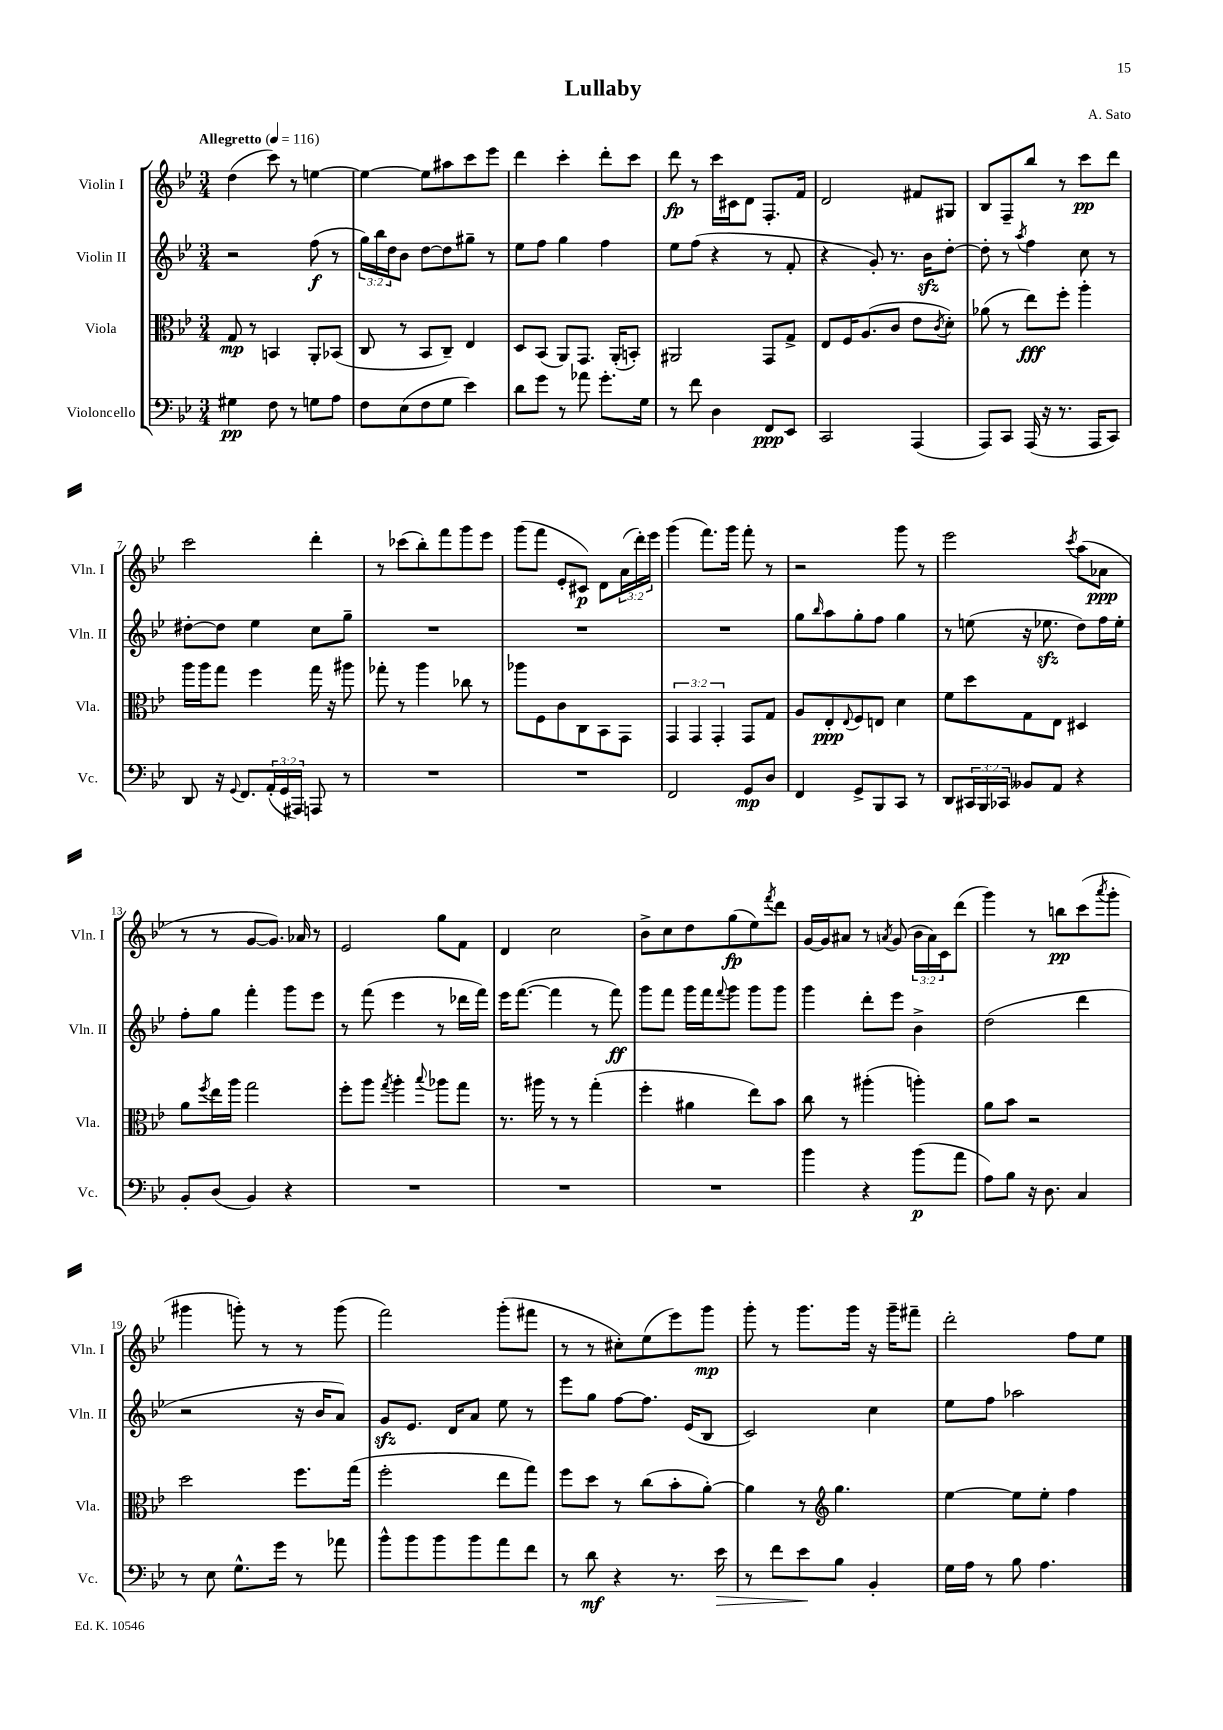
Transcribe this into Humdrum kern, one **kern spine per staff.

**kern	**dynam	**kern	**dynam	**kern	**dynam	**kern	**dynam
*part4	*part4	*part3	*part3	*part2	*part2	*part1	*part1
*staff4	*staff4	*staff3	*staff3	*staff2	*staff2	*staff1	*staff1
*I"Violoncello	*	*I"Viola	*	*I"Violin II	*	*I"Violin I	*
*I'Vc.	*	*I'Vla.	*	*I'Vln. II	*	*I'Vln. I	*
*clefF4	*	*clefC3	*	*clefG2	*	*clefG2	*
*k[b-e-]	*	*k[b-e-]	*	*k[b-e-]	*	*k[b-e-]	*
*M3/4	*	*M3/4	*	*M3/4	*	*M3/4	*
*MM116	*	*MM116	*	*MM116	*	*MM116	*
=1	=1	=1	=1	=1	=1	=1	=1
!	!	!	!	!	!	!LO:TX:a:B:t=Allegretto	!
4G#X\	pp	8G/	mp	2r	.	(4dd\	.
.	.	8r	.	.	.	.	.
8F\	.	4BBn/	.	.	.	8ccc\)	.
8r	.	.	.	.	.	8r	.
8Gn\L	.	8AA'/L	.	(8ff\	f	[4een\	.
8A\J	.	(8BB-X/J	.	8r	.	.	.
=2	=2	=2	=2	=2	=2	=2	=2
8F\L	.	8C/	.	24gg\LL)	.	4ee\_	.
.	.	.	.	24bb-\	.	.	.
.	.	.	.	24dd\J	.	.	.
(8E-\	.	8r	.	8b-\J	.	.	.
8F\	.	8BB-/L	.	[8dd\L	.	8ee\L]	.
8G\J	.	8C~/J)	.	8dd\]	.	8aa#X\	.
4e-\)	.	4E-/	.	8gg#X~\J	.	8ccc\	.
.	.	.	.	8r	.	8eee-\J	.
=3	=3	=3	=3	=3	=3	=3	=3
8d\L	.	8D/L	.	8ee-\L	.	4ddd\	.
8g\J	.	(8BB-/J	.	8ff\J	.	.	.
8r	.	8AA/L)	.	4gg\	.	4ccc'\	.
8a-X\	.	8.GG/J	.	.	.	.	.
8.g'\L	.	.	.	4ff\	.	8ddd'\L	.
.	.	(16AA'/KL	.	.	.	.	.
.	.	8BBn'/J)	.	.	.	8ccc\J	.
16G\Jk	.	.	.	.	.	.	.
=4	=4	=4	=4	=4	=4	=4	=4
8r	.	2AA#X/	.	8ee-\L	.	8ddd\	fp
8f\	.	.	.	(8ff\J	.	8r	.
4D\	.	.	.	4r	.	16ccc\LL	.
.	.	.	.	.	.	16c#X\J	.
.	.	.	.	.	.	8d\J	.
8FF/L	ppp	8GG/L	.	8r	.	8.F'/L	.
8EE-/J	.	8G^/J	.	8f'/	.	.	.
.	.	.	.	.	.	16f/Jk	.
=5	=5	=5	=5	=5	=5	=5	=5
2CC/	.	8E-/L	.	4r	.	2d/	.
.	.	16F/K	.	.	.	.	.
.	.	(8.A/	.	.	.	.	.
.	.	.	.	8g'/)	.	.	.
.	.	8c/J	.	8.r	.	.	.
(4AAA/	.	8e-\L	.	.	.	8f#X/L	.
.	.	.	.	16b-zz\KL	.	.	.
.	.	8qc/	.	.	.	.	.
.	.	8d'\J)	.	[8dd'\J	.	8G#X/J	.
=6	=6	=6	=6	=6	=6	=6	=6
8AAA/L)	.	(8a-X\	.	8dd'\]	.	8B-/L	.
8CC/J	.	8r	.	8r	.	8F~/	.
.	.	.	.	8qaa/	.	.	.
(16AAA/	.	8ee-\L)	fff	4ff\	.	8bb-/J	.
16r	.	.	.	.	.	.	.
8.r	.	8ff'\J	.	.	.	8r	.
.	.	4aa'\	.	8cc\	.	8ccc\L	pp
16AAA/KL	.	.	.	.	.	.	.
8CC/J)	.	.	.	8r	.	8ddd\J	.
!!LO:LB:g=z
=7	=7	=7	=7	=7	=7	=7	=7
8DD/	.	16aa\LL	.	[8dd#X'\L	.	2ccc\	.
.	.	16aa\J	.	.	.	.	.
16r	.	8gg\J	.	8dd#\J]	.	.	.
8qqGG/	.	.	.	.	.	.	.
8.FF/L	.	.	.	.	.	.	.
.	.	4ff\	.	4ee-\	.	.	.
(24AA'/L	.	.	.	.	.	.	.
24GG/	.	.	.	.	.	.	.
24AAA#X/JJ)	.	.	.	.	.	.	.
8AAAn/	.	16gg\	.	8cc\L	.	4ddd'\	.
.	.	16r	.	.	.	.	.
8r	.	8aa#X\	.	8gg~\J	.	.	.
=8	=8	=8	=8	=8	=8	=8	=8
2.r	.	8gg-X'\	.	2.r	.	8r	.
.	.	8r	.	.	.	(8ccc-X\L	.
.	.	4aa\	.	.	.	8bb-'\)	.
.	.	.	.	.	.	8fff\	.
.	.	8cc-X\	.	.	.	8ggg\	.
.	.	8r	.	.	.	8eee-\J	.
=9	=9	=9	=9	=9	=9	=9	=9
2.r	.	8aa-X\L	.	2.r	.	(8ggg\L	.
.	.	8F\	.	.	.	8fff\J	.
.	.	8c\	.	.	.	8e-'/L	.
.	.	8C\	.	.	.	8c#X/J)	p
.	.	8BB-\	.	.	.	8d\L	.
.	.	8GG\J	.	.	.	(24a\L	.
.	.	.	.	.	.	24ddd'\)	.
.	.	.	.	.	.	24eee-\JJ	.
=10	=10	=10	=10	=10	=10	=10	=10
2FF/	.	6GG/	.	2.r	.	(4ggg\	.
.	.	6GG/	.	.	.	.	.
.	.	.	.	.	.	8.fff\L)	.
.	.	6GG'/	.	.	.	.	.
.	.	.	.	.	.	16ggg\Jk	.
8GG/L	mp	8GG/L	.	.	.	8fff'\	.
8D/J	.	8G/J	.	.	.	8r	.
=11	=11	=11	=11	=11	=11	=11	=11
4FF/	.	8A/L	.	8gg\L	.	2r	.
.	.	.	.	16qqbb-/	.	.	.
.	.	8E-'/	ppp	8aa\	.	.	.
.	.	8qqE-/	.	.	.	.	.
8GG^/L	.	8F/	.	8gg'\	.	.	.
8BBB-/	.	8En/J	.	8ff\J	.	.	.
8CC/J	.	4d\	.	4gg\	.	8ggg\	.
8r	.	.	.	.	.	8r	.
=12	=12	=12	=12	=12	=12	=12	=12
8DD/L	.	8f\L	.	8r	.	2eee-\	.
24CC#X/L	.	8dd\	.	(8een\	.	.	.
24BBB-/	.	.	.	.	.	.	.
24CC-X/JJ	.	.	.	.	.	.	.
8BB--X/L	.	8G\	.	16r	.	.	.
.	.	.	.	8.ee-Xzz\	.	.	.
8AA/J	.	8E-\J	.	.	.	.	.
.	.	.	.	.	.	8qccc/	.
4r	.	4D#X/	.	8dd\L)	.	(8aa\L	.
.	.	.	.	16ff\L	.	8a-X\J	ppp
.	.	.	.	16ee-'\JJ	.	.	.
!!LO:LB:g=z
=13	=13	=13	=13	=13	=13	=13	=13
8BB-'/L	.	8a\L	.	8ff'\L	.	8r	.
.	.	8qff/	.	.	.	.	.
(8D/J	.	16ee-\L	.	8gg\J	.	8r	.
.	.	16aa\JJ	.	.	.	.	.
4BB-/)	.	2gg\	.	4fff'\	.	[8g/L	.
.	.	.	.	.	.	8.g/J])	.
4r	.	.	.	8ggg\L	.	.	.
.	.	.	.	.	.	16a-X/	.
.	.	.	.	8eee-\J	.	8r	.
=14	=14	=14	=14	=14	=14	=14	=14
2.r	.	8ff'\L	.	8r	.	2e-/	.
.	.	8aa\J	.	(8fff\	.	.	.
.	.	8qgg/	.	.	.	.	.
.	.	4aa'\	.	4eee-\	.	.	.
.	.	8qqbb-/	.	.	.	.	.
.	.	8aa-X\L	.	8r	.	8gg\L	.
.	.	8gg\J	.	16ddd-X\LL	.	8f\J	.
.	.	.	.	16fff\JJ)	.	.	.
=15	=15	=15	=15	=15	=15	=15	=15
2.r	.	8.r	.	16eee-\KL	.	4d/	.
.	.	.	.	([8.fff\J	.	.	.
.	.	16aa#X\	.	.	.	.	.
.	.	8r	.	4fff\]	.	2cc\	.
.	.	8r	.	.	.	.	.
.	.	(4gg'\	.	8r	.	.	.
.	.	.	.	8fff\)	ff	.	.
=16	=16	=16	=16	=16	=16	=16	=16
2.r	.	4ff'\	.	8ggg\L	.	8b-^\L	.
.	.	.	.	8fff\J	.	8cc\	.
.	.	4a#X\	.	16ggg\LL	.	8dd\	.
.	.	.	.	16fff\J	.	.	.
.	.	.	.	8qqfff/	.	.	.
.	.	.	.	8ggg\J	.	(8gg\	fp
.	.	8ee-\L)	.	8ggg\L	.	8ee-\)	.
.	.	.	.	.	.	8qfff/	.
.	.	8b-\J	.	8ggg\J	.	8ddd\J	.
=17	=17	=17	=17	=17	=17	=17	=17
4b-\	.	8cc\	.	4ggg\	.	[16g/LL	.
.	.	.	.	.	.	16g/J]	.
.	.	8r	.	.	.	8a#X/J	.
4r	.	(4aa#X'\	.	8ddd'\L	.	8r	.
.	.	.	.	.	.	8qan/	.
.	.	.	.	8eee-\J	.	(8g/	.
(8b-\L	p	4aan'\)	.	4b-^\	.	24b-\LL	.
.	.	.	.	.	.	24a\)	.
.	.	.	.	.	.	24c\J	.
8a\J	.	.	.	.	.	(8ddd\J	.
=18	=18	=18	=18	=18	=18	=18	=18
8A\L)	.	8a\L	.	(2dd\	.	4ggg\)	.
8B-\J	.	8b-\J	.	.	.	.	.
16r	.	2r	.	.	.	8r	.
8.D\	.	.	.	.	.	.	.
.	.	.	.	.	.	8bbn\L	pp
4C/	.	.	.	4ddd\	.	(8ccc\	.
.	.	.	.	.	.	8qaaa/	.
.	.	.	.	.	.	8ggg'\J	.
!!LO:LB:g=z
=19	=19	=19	=19	=19	=19	=19	=19
8r	.	2dd\	.	2r	.	4ggg#X\	.
8E-\	.	.	.	.	.	.	.
8.G^^\L	.	.	.	.	.	8gggn'\)	.
.	.	.	.	.	.	8r	.
16g\Jk	.	.	.	.	.	.	.
8r	.	8.ff\L	.	16r	.	8r	.
.	.	.	.	16b-/KL	.	.	.
8a-X\	.	.	.	8a/J)	.	(8ggg\	.
.	.	(16gg\Jk	.	.	.	.	.
=20	=20	=20	=20	=20	=20	=20	=20
8b-^^\L	.	2ff'\	.	8gzz/L	.	2fff\)	.
8b-\	.	.	.	8.e-/J	.	.	.
8b-\	.	.	.	.	.	.	.
.	.	.	.	16d/KL	.	.	.
8b-\	.	.	.	8a/J	.	.	.
8a\	.	8ee-\L	.	8ee-\	.	(8ggg'\L	.
8f\J	.	8gg\J)	.	8r	.	8fff#X\J	.
=21	=21	=21	=21	=21	=21	=21	=21
8r	.	8ff\L	.	8eee-\L	.	8r	.
8d\	mf	8dd\J	.	8gg\J	.	8r	.
4r	.	8r	.	[8ff\L	.	8cc#X'\L)	.
.	.	(8cc\L	.	8.ff\J]	.	(8ee-\	.
8.r	.	8b-'\	.	.	.	8eee-\)	.
.	.	.	.	(16e-/KL	.	.	.
.	.	[8a'\J)	.	8B-/J	.	8ggg\J	mp
!	!LO:HP:b	!	!	!	!	!	!
16e-\	>	.	.	.	.	.	.
=22	=22	=22	=22	=22	=22	=22	=22
8r	.	4a\]	.	2c/)	.	8ggg'\	.
8f\L	.	.	.	.	.	8r	.
8e-\	.	8r	.	.	.	8.ggg\L	.
*	*	*clefG2	*	*	*	*	*
8B-\J	]	4.gg\	.	.	.	.	.
.	.	.	.	.	.	16ggg\Jk	.
4BB-'/	.	.	.	4cc\	.	16r	.
.	.	.	.	.	.	16ggg~\KL	.
.	.	.	.	.	.	8fff#X~\J	.
=23	=23	=23	=23	=23	=23	=23	=23
16G\LL	.	[4ee-\	.	8ee-\L	.	2ddd'\	.
16A\JJ	.	.	.	.	.	.	.
8r	.	.	.	8ff\J	.	.	.
8B-\	.	8ee-\L]	.	2aa-X\	.	.	.
4.A\	.	8ee-'\J	.	.	.	.	.
.	.	4ff\	.	.	.	8ff\L	.
.	.	.	.	.	.	8ee-\J	.
==	==	==	==	==	==	==	==
*-	*-	*-	*-	*-	*-	*-	*-
